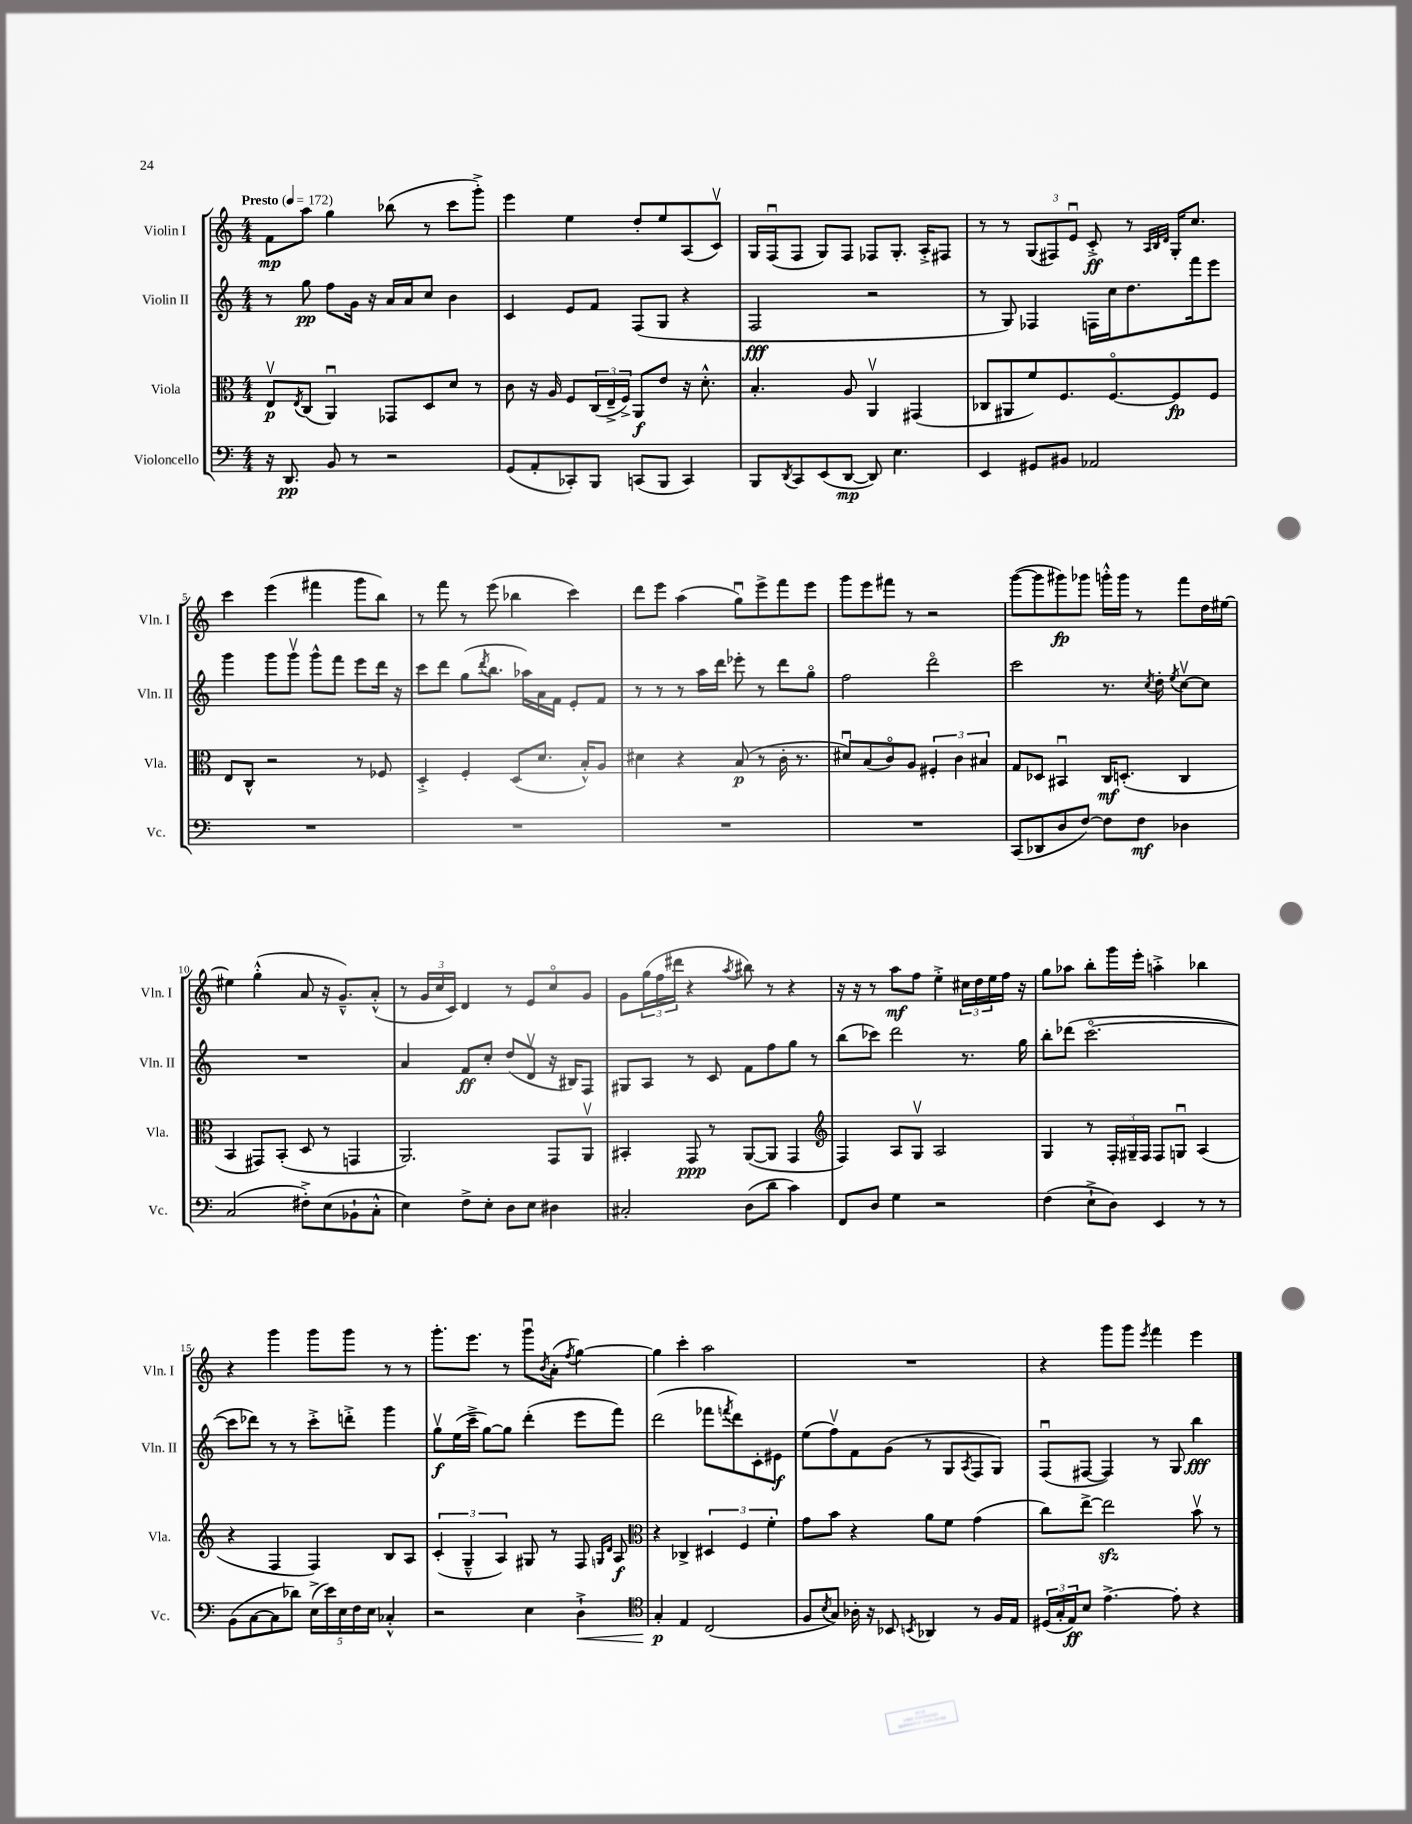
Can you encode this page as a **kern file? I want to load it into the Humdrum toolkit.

**kern	**kern	**kern	**kern
*staff4	*staff3	*staff2	*staff1
*clefF4	*clefC3	*clefG2	*clefG2
*k[]	*k[]	*k[]	*k[]
*M4/4	*M4/4	*M4/4	*M4/4
*MM172	*MM172	*MM172	*MM172
16r	8Ev	8r	8f
8.DD	.	.	.
.	8qE	.	.
.	(8C	8gg	8aa
8BB	4AAu)	8ff	4gg
8r	.	16g	.
.	.	16r	.
2r	8GG-	16a	(8bb-
.	.	16a	.
.	8D	8cc	8r
.	8d	4b	8ccc
.	8r	.	8ggg'^)
=	=	=	=
(8GG	8c	4c	4eee
8AA'	16r	.	.
.	16A	.	.
8CC-')	8F	8e	4ee
8BBB	(24C	8f	.
.	24E~^	.	.
.	24F^)	.	.
(8CC	8AA	(8F	8dd'
8BBB	8e	8G	8ee
4CC)	16r	4r	(8A
.	8.d'^^	.	.
.	.	.	8cv)
=	=	=	=
8BBB	4.B'	2F	16G
.	.	.	(16Fu
8qDD	.	.	.
8CC	.	.	8F
(8EE	.	.	8G)
[8DD	8A	.	8F
8DD])	4AAv	2r	8F-
4.E	.	.	8.G'
.	(4GG#	.	.
.	.	.	16A'^
.	.	.	8F#
=	=	=	=
4EE	8C-	8r	8r
.	8AA#	8G)	8r
8GG#	8f)	4F-	(12G
.	.	.	12F#)
8BB#	8.F	.	.
.	.	.	12eu
2AA-	.	16F	8c'^
.	[8.Fo	16cc	.
.	.	8.dd	8r
.	.	.	32qqA
.	.	.	32qqB
.	.	.	32qqd
.	8F]	.	16G'
.	.	16fff	8.cc
.	8F	8eee	.
=	=	=	=
1r	8E	4ggg	4ccc
.	8C^^	.	.
.	2r	8ggg	(4eee
.	.	8gggv	.
.	.	8ggg^^	4fff#
.	.	8fff	.
.	8r	8eee	8ggg
.	8F-	16ddd	8bb)
.	.	16r	.
=	=	=	=
1r	4D'^	8ccc	8r
.	.	8ddd	8fff
.	4F'	(8gg	8r
.	.	8qddd	.
.	.	8.bb	(8eee
.	(8D	.	4bb-
.	.	16aa-)	.
.	8.d	16a	.
.	.	16f	.
.	.	8e'	4ccc)
.	16B'^^)	.	.
.	8A	8f	.
=	=	=	=
1r	4d#	8r	8ddd
.	.	8r	8eee
.	4r	8r	(4aa
.	.	16aa	.
.	.	16ddd	.
.	(8B	8eee-'	8ggu)
.	8r	8r	8eee^
.	16c'	8ddd	8fff
.	8.r	.	.
.	.	8ggo	8eee
=	=	=	=
1r	8d#u)	2ff	8ggg
.	(8B	.	8eee
.	8co)	.	8fff#
.	8A	.	8r
.	6F#'	2dddo	2r
.	6c	.	.
.	6B#	.	.
=	=	=	=
(8CC	8G	2ccc	([8ggg
8DD-	8D-	.	8ggg]
8D	4BB#u	.	8ggg#)
[8F)	.	.	8ggg-
8F]	16C	8.r	16ggg'^^
.	(8.D'	.	16ggg
8F	.	.	8r
.	.	8qcc	.
.	.	16dd'	.
.	.	8qee	.
4D-	4C	[8ccv	8fff
.	.	8cc]	16dd
.	.	.	[16ee#
=	=	=	=
(2C	4BB	1r	4ee#]
.	8GG#)	.	(4gg'^^
.	(8BB'	.	.
8F#'^)	8D	.	8a
(8E	8r	.	16r
.	.	.	8.g~^^)
8BB-`	4GG	.	.
8C'^^	.	.	(8a'^^
=	=	=	=
4E)	2.AA)	4a	8r
.	.	.	24g
.	.	.	24cc
.	.	.	24c)
8F^	.	8f	4d
8E'	.	8cc'	.
8D	.	(8dd	8r
8E	.	8dv	8e
4D#	8GG	16r	8cco
.	.	16B#)	.
.	8AAv	8F	8g
=	=	=	=
2C#'	4BB#'	8G#	8g
.	.	8A	(24gg
.	.	.	24ff
.	.	.	24ddd#
.	8GG	8r	4r
.	8r	8c	.
.	.	.	8qaa
(8D	([8AA	8f	8bb#)
8d	8AA]	8ff	8r
4c)	4GG	8gg	4r
.	.	8r	.
=	=	=	=
*	*clefG2	*	*
8FF	4F)	(8bb	16r
.	.	.	16r
8D	.	8ccc-)	8r
4G	8A	2ddd	8aa
.	8Gv	.	8ff
2r	2A	.	4ee'^
.	.	8.r	24cc#
.	.	.	24dd
.	.	.	24ee
.	.	.	16ff
.	.	16gg	16r
=	=	=	=
(4F	4G	8bb'	8gg
.	.	(8ddd-	8aa-
8E`^	8r	[2.ccco	8bb'
8D)	24F'	.	16ggg
.	24G#~	.	.
.	.	.	16eee'
.	24F	.	.
4EE	8F	.	4aa'^
.	8Gu	.	.
8r	(4A	.	4bb-
8r	.	.	.
=	=	=	=
(8BB	4r	8ccc]	4r
[8C	.	8ddd-)	.
8C]	4F	8r	4ggg
8d-)	.	8r	.
(20E^	4F)	8ccc'^	8ggg
20e)	.	.	.
20E	.	.	.
.	.	8ddd'^	8ggg
20F	.	.	.
20E	.	.	.
4C-'^^	8B	4ggg	8r
.	8A	.	8r
=	=	=	=
2r	(6c'	8ggv	8.ggg'
.	.	(16ee	.
.	6G~^^	.	.
.	.	16ccc~^	8.eee
.	.	[8gg)	.
.	6A)	.	.
.	.	8gg]	8r
4E	8G#	(4ddd'	8gggu
.	.	.	8qb
.	8r	.	(8a'
.	.	.	8qff
4D`^	8F	8eee	[4gg)
.	16qqG	.	.
.	16qqd	.	.
.	8A	8fff)	.
=	=	=	=
*clefC4	*clefC3	*	*
4G'	4r	(2ddd	4gg]
4E	4C-^	.	4ccc'
(2C	6D#	8fff-	2aa
.	.	8qfff	.
.	.	8ddd)	.
.	6F	.	.
.	.	8c'	.
.	6f'	.	.
.	.	8e#	.
=	=	=	=
8F	8g	(8ee	1r
8qB	.	.	.
8G)	8b	8ffv)	.
16A-'	4r	8f	.
16r	.	.	.
8BB-	.	(8g	.
8qBB	.	.	.
4AA-	8a	8r	.
.	8f	8G	.
.	.	8qA	.
8r	(4g	8F	.
16F	.	8G)	.
16E	.	.	.
=	=	=	=
(24D#	8cc)	(8Fu	4r
24G'	.	.	.
24E)	.	.	.
8B	[8ee^	[8F#	.
[4.e^	2ee]	4F#])	8ggg
.	.	.	8ggg
.	.	.	8qeee
.	.	8r	4fff
8e']	.	8G	.
4r	8bv	4bb	4eee
.	8r	.	.
==	==	==	==
*-	*-	*-	*-
